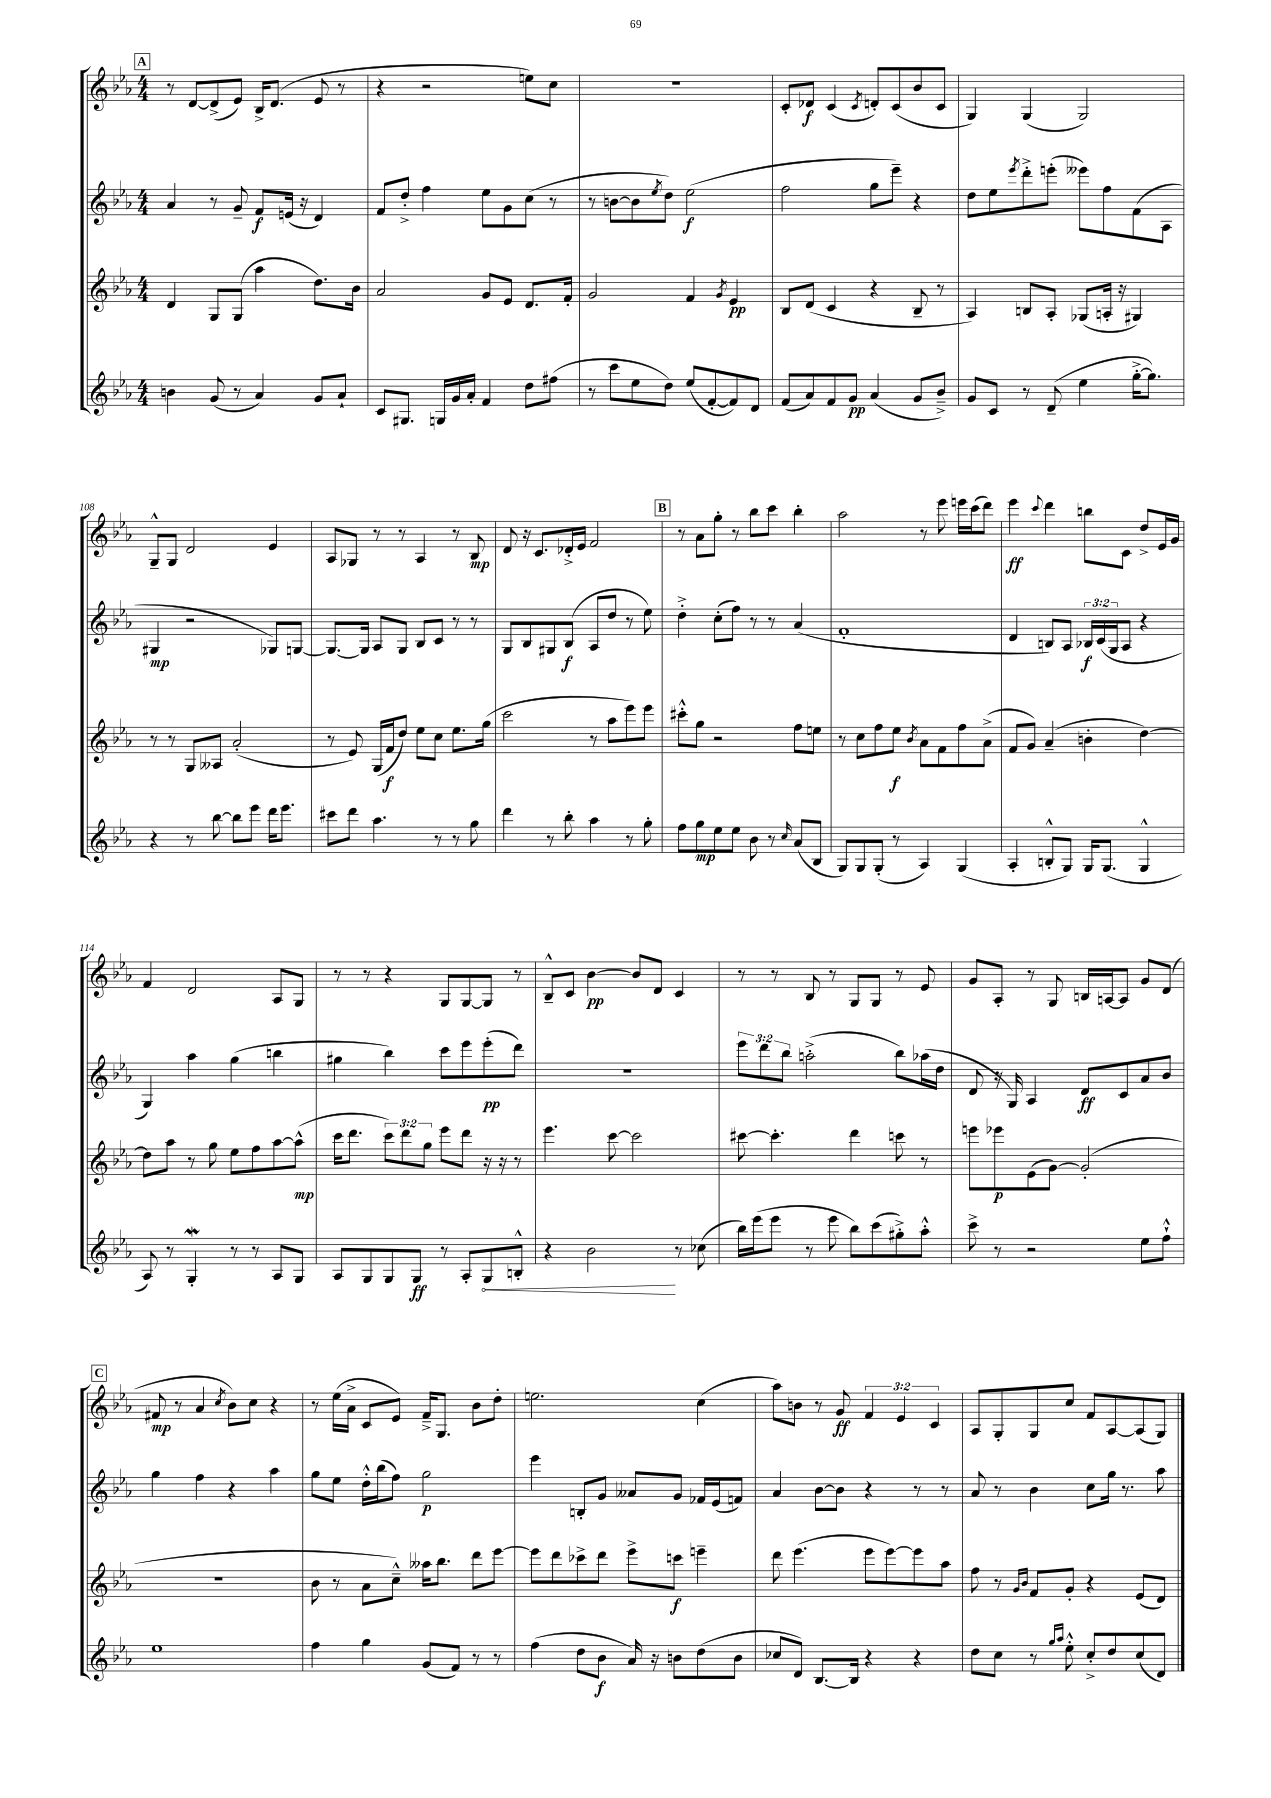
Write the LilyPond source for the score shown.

<<
\new StaffGroup <<
\new Staff = "s0" {
    \clef treble \key ees \major \numericTimeSignature \time 4/4 \override Staff.TupletNumber.text = #tuplet-number::calc-fraction-text
    \mark \markup { \box "A" } r8 d'8~ d'8->( ees'8) bes16-> d'8.( ees'8 r8 |
    r4 r2 e''8) c''8 |
    R1 |
    c'8-. des'8\f c'4( \acciaccatura { c'8 } d'8-.) c'8( bes'8 c'8 |
    g4) g4( g2) |
    g8---^ g8 d'2 ees'4 |
    aes8 ges8 r8 r8 aes4 r8 bes8\mp |
    d'8 r16 c'8. des'16-.-> ees'16 f'2 |
    \mark \markup { \box "B" } r8 aes'8 g''8-. r8 bes''8 c'''8 bes''4-. |
    aes''2 r8 ees'''8 e'''16 c'''16( d'''8) |
    ees'''4\ff \appoggiatura { c'''8 } d'''4 b''8 c'8 d''8-> ees'16 g'16 |
    f'4 d'2 aes8 g8 |
    r8 r8 r4 g8 g8~ g8 r8 |
    bes8---^ c'8 bes'4~\pp bes'8 d'8 c'4 |
    r8 r8 bes8 r8 g8 g8 r8 ees'8 |
    g'8 aes8-. r8 g8 b16 a16~ a8 g'8 d'8( |
    \mark \markup { \box "C" } fis'8\mp r8 aes'4 \acciaccatura { c''8 } bes'8) c''8 r4 |
    r8 ees''16( aes'16-> c'8 ees'8) f'16---> g8. bes'8 d''8-. |
    e''2. c''4( |
    aes''8) b'8 r8 g'8\ff \tuplet 3/2 { f'4 ees'4 c'4 } |
    aes8 g8-. g8 c''8 f'8 aes8~ aes8( g8) \bar "|." |
}
\new Staff = "s1" {
    \clef treble \key ees \major \numericTimeSignature \time 4/4 \override Staff.TupletNumber.text = #tuplet-number::calc-fraction-text
    \mark \markup { \box "A" } aes'4 r8 g'8-- f'8\f e'16( r16 d'4) |
    f'8 d''8-.-> f''4 ees''8 g'8 c''8( r8 |
    r8 b'8~ b'8 \acciaccatura { ees''8 } d''8) ees''2\f( |
    f''2 g''8 ees'''8--) r4 |
    d''8 ees''8 \acciaccatura { ees'''8 } d'''8-.-> e'''8-.( eeses'''8) f''8 f'8( aes8 |
    gis4\mp r2 ges8) g8~ |
    g8.~ g16 aes8 g8 bes8 c'8 r8 r8 |
    g8 bes8 gis8 bes8\f( aes8 d''8 r8 ees''8) |
    \mark \markup { \box "B" } d''4-.-> c''8-.( f''8) r8 r8 aes'4( |
    f'1-. |
    d'4 b8) aes8 \tuplet 3/2 { bes16\f c'16( g16 } aes8 r4 |
    g4) aes''4 g''4( b''4 |
    gis''4 bes''4) c'''8 ees'''8 ees'''8-.\pp( d'''8) |
    R1 |
    \tuplet 3/2 { ees'''8 d'''8 bes''8 } a''2-.->( bes''8) aes''16( d''16 |
    d'8 r16 g16) aes4 d'8\ff c'8 aes'8 bes'8 |
    \mark \markup { \box "C" } g''4 f''4 r4 aes''4 |
    g''8 ees''8 d''16-.-^ bes''16( f''8) g''2\p |
    ees'''4 b8-. g'8 aeses'8 g'8 fes'16 ees'16( f'8) |
    aes'4 bes'8~ bes'8 r4 r8 r8 |
    aes'8 r8 bes'4 c''8 g''16 r8. aes''8 \bar "|." |
}
\new Staff = "s2" {
    \clef treble \key ees \major \numericTimeSignature \time 4/4 \override Staff.TupletNumber.text = #tuplet-number::calc-fraction-text
    \mark \markup { \box "A" } d'4 g8 g8( aes''4 d''8.) bes'16 |
    aes'2 g'8 ees'8 d'8. f'16-. |
    g'2 f'4 \acciaccatura { g'8 } ees'4\pp |
    bes8 d'8( c'4 r4 bes8-- r8 |
    aes4) b8 aes8-. ges8( a16-. r16 gis4) |
    r8 r8 g8 aeses8 aes'2-.( |
    r8 ees'8) g16( f'16\f d''8) ees''8 c''8 ees''8. g''16( |
    c'''2 r8 aes''8 ees'''8) ees'''8 |
    \mark \markup { \box "B" } cis'''8-.-^ g''8 r2 f''8 e''8 |
    r8 c''8 f''8 ees''8\f \acciaccatura { bes'8 } aes'8 f'8 f''8 aes'8->( |
    f'8 g'8) aes'4--( b'4-. d''4~) |
    d''8 aes''8 r8 g''8 ees''8 f''8 aes''8~ aes''8-^\mp( |
    c'''16 d'''8. \tuplet 3/2 { c'''8) d'''8 g''8 } ees'''8 d'''8 r16 r16 r8 |
    ees'''4. c'''8~ c'''2 |
    cis'''8~ cis'''4.-. d'''4 c'''8 r8 |
    e'''8 ees'''8\p ees'8( g'8~) g'2-.( |
    \mark \markup { \box "C" } R1 |
    bes'8 r8 aes'8 c''8---^) aeses''16 bes''8. d'''8 ees'''8~ |
    ees'''8 d'''8 ces'''8-> d'''8 ees'''8-> c'''8\f e'''4-- |
    d'''8 ees'''4.( ees'''8 ees'''8~) ees'''8 aes''8 |
    f''8 r8 \grace { g'16 bes'16 } f'8 g'8-. r4 ees'8( d'8) \bar "|." |
}
\new Staff = "s3" {
    \clef treble \key ees \major \numericTimeSignature \time 4/4
    \mark \markup { \box "A" } b'4 g'8( r8 aes'4) g'8 aes'8-! |
    c'8 gis8. g16 g'16 aes'16-. f'4 d''8 fis''8( |
    r8 c'''8 ees''8 d''8) ees''8( f'8~-. f'8) d'8 |
    f'8( aes'8) f'8 g'8\pp aes'4( g'8 bes'8--->) |
    g'8 c'8 r8 d'8--( ees''4 g''16~-.-> g''8.) |
    r4 r8 bes''8~ bes''8 ees'''8 d'''16 ees'''8. |
    cis'''8 d'''8 aes''4. r8 r8 g''8 |
    d'''4 r8 bes''8-. aes''4 r8 g''8-. |
    \mark \markup { \box "B" } f''8 g''8\mp ees''8 ees''8 bes'8 r8 \grace { c''16 } aes'8( bes8 |
    g8) g8 g8-.( r8 aes4) g4( |
    aes4-. b8-.-^ g8) g16 g8.( g4-^ |
    aes8) r8 g4-.\mordent r8 r8 aes8 g8 |
    aes8 g8 g8 g8\ff r8 aes8-. \once \override Hairpin.circled-tip = ##t g8\< b8-.-^ |
    r4 bes'2\! r8 ces''8( |
    bes''16) ees'''16( ees'''8 r8 ees'''8 bes''8) c'''8( gis''8-.->) aes''8-.-^ |
    c'''8-> r8 r2 ees''8 f''8-!-^ |
    \mark \markup { \box "C" } ees''1 |
    f''4 g''4 g'8( f'8) r8 r8 |
    f''4( d''8 bes'8\f aes'16) r16 b'8 d''8( b'8 |
    ces''8 d'8) bes8.~ bes16 r4 r4 |
    d''8 c''8 r8 \grace { g''16 aes''16 } ees''8-.-^ c''8-.-> d''8 c''8( d'8) \bar "|." |
}
>>
>>
\layout { \context { \Score currentBarNumber = #103 } }
